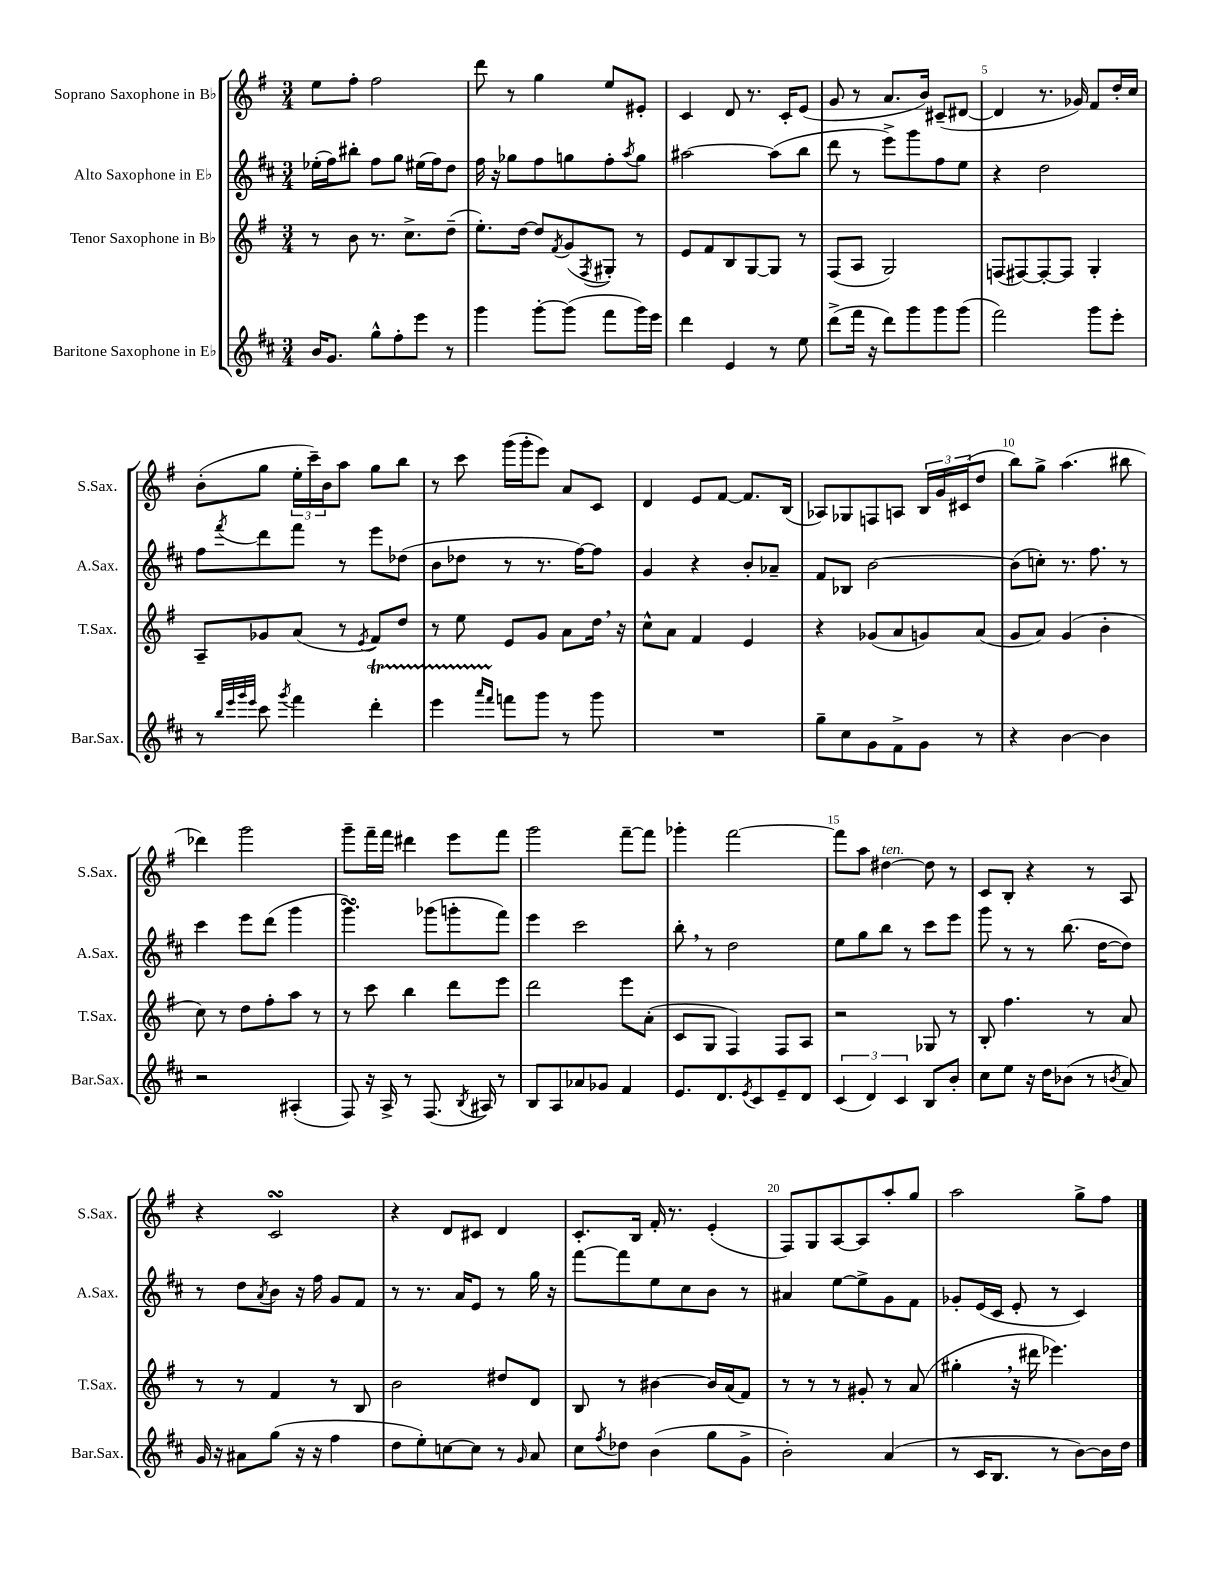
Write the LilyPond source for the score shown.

<<
\new StaffGroup <<
\new Staff = "s0" \with { instrumentName = "Soprano Saxophone in Bb" shortInstrumentName = "S.Sax." } {
    \clef treble \key g \major \numericTimeSignature \time 3/4
    e''8 fis''8-. fis''2 |
    d'''8 r8 g''4 e''8 eis'8-. |
    c'4 d'8 r8. c'16-. e'8( |
    g'8 r8 a'8. b'16) cis'8--( dis'8~ |
    dis'4 r8. ges'16) fis'8 d''16-. c''16 |
    b'8-.( g''8 \tuplet 3/2 { e''16-. c'''16--) b'16 } a''8 g''8 b''8 |
    r8 c'''8 g'''16( g'''16-. e'''8) a'8 c'8 |
    d'4 e'8 fis'8~ fis'8. b16( |
    aes8) ges8 f8 a8 \tuplet 3/2 { b16 g'16 cis'16( } d''8 |
    b''8) g''8-> a''4.( bis''8 |
    des'''4) g'''2 |
    g'''8-- fis'''16-- fis'''16 dis'''4 e'''8 fis'''8 |
    g'''2 fis'''8~-- fis'''8 |
    ges'''4-. fis'''2~ |
    fis'''8 a''8 dis''4~^\markup { \italic "ten." } dis''8 r8 |
    c'8 b8-. r4 r8 a8 |
    r4 c'2\turn |
    r4 d'8 cis'8 d'4 |
    c'8.-. b16 fis'16-. r8. e'4-.( |
    fis8) g8 a8~ a8 a''8-. g''8 |
    a''2 g''8-> fis''8 \bar "|." |
}
\new Staff = "s1" \with { instrumentName = "Alto Saxophone in Eb" shortInstrumentName = "A.Sax." } {
    \clef treble \key d \major \numericTimeSignature \time 3/4
    ees''16-.( fis''16) bis''8-. fis''8 g''8 eis''16( fis''16) d''8 |
    fis''16 r16 ges''8 fis''8 g''8 fis''8-. \acciaccatura { a''8 } g''8 |
    ais''2~ ais''8( b''8 |
    d'''8 r8 e'''8->) g'''8 fis''8 e''8 |
    r4 d''2 |
    fis''8 \acciaccatura { fis'''8 } d'''8 fis'''8 r8 e'''8 des''8( |
    b'8 des''8 r8 r8. fis''16~) fis''8 |
    g'4 r4 b'8-. aes'8-- |
    fis'8 bes8 b'2~ |
    b'8( c''8-.) r8. fis''8. r8 |
    cis'''4 e'''8 d'''8( g'''4 |
    g'''4.\turn) ges'''8( g'''8-. fis'''8) |
    e'''4 cis'''2 |
    b''8-. \breathe r8 d''2 |
    e''8 g''8 b''8 r8 cis'''8 e'''8 |
    g'''8 r8 r8 b''8.( d''16~ d''8) |
    r8 d''8 \acciaccatura { a'8 } b'8 r16 fis''16 g'8 fis'8 |
    r8 r8. a'16 e'8 r8 g''16 r16 |
    fis'''8~ fis'''8 e''8 cis''8 b'8 r8 |
    ais'4 e''8~ e''8-> g'8 fis'8 |
    ges'8-. e'16( cis'16 e'8-. r8 cis'4) \bar "|." |
}
\new Staff = "s2" \with { instrumentName = "Tenor Saxophone in Bb" shortInstrumentName = "T.Sax." } {
    \clef treble \key g \major \numericTimeSignature \time 3/4
    r8 b'8 r8. c''8.-> d''8--( |
    e''8.-.) d''16~ d''8 \acciaccatura { fis'8 } g'8( \acciaccatura { fis8 } gis8-.) r8 |
    e'8 fis'8 b8 g8~ g8 r8 |
    fis8( a8 g2) |
    f8( fis8~) fis8~-. fis8 g4-. |
    a8-- ges'8 a'8( r8 \acciaccatura { e'8 } fis'8) d''8 |
    r8 e''8 e'8 g'8 a'8 d''16 \breathe r16 |
    c''8-^ a'8 fis'4 e'4 |
    r4 ges'8( a'8 g'8) a'8( |
    g'8 a'8) g'4( b'4-. |
    c''8) r8 d''8 fis''8-. a''8 r8 |
    r8 c'''8 b''4 d'''8 e'''8 |
    d'''2 e'''8 a'8-.( |
    c'8 g8 fis4) fis8 a8 |
    r2 ges8 r8 |
    b8-. fis''4. r8 a'8 |
    r8 r8 fis'4 r8 b8 |
    b'2 dis''8 d'8 |
    b8 r8 bis'4~ bis'16 a'16( fis'8) |
    r8 r8 r8 gis'8-. r8 a'8( |
    gis''4-. \breathe r16 dis'''16 ees'''4.) \bar "|." |
}
\new Staff = "s3" \with { instrumentName = "Baritone Saxophone in Eb" shortInstrumentName = "Bar.Sax." } {
    \clef treble \key d \major \numericTimeSignature \time 3/4
    b'16 g'8. g''8-^ fis''8-. e'''8 r8 |
    g'''4 g'''8~-. g'''8( fis'''8 g'''16) e'''16 |
    d'''4 e'4 r8 e''8 |
    d'''8->( fis'''16 r16 d'''8) g'''8 g'''8 g'''8( |
    fis'''2) g'''8 e'''8-. |
    r8 \grace { b''32 e'''32 g'''32 e'''32 } cis'''8 \acciaccatura { g'''8 } fis'''4 d'''4-.\startTrillSpan |
    e'''4 \grace { a'''16 fis'''16 } f'''8\stopTrillSpan g'''8 r8 g'''8 |
    R2. |
    g''8-- cis''8 g'8 fis'8-> g'8 r8 |
    r4 b'4~ b'4 |
    r2 ais4-.( |
    fis8) r16 a16-> r8 fis8.( \acciaccatura { b8 } ais16) r8 |
    b8 a8 aes'8 ges'8 fis'4 |
    e'8. d'8. \acciaccatura { e'8 } cis'8 e'8-- d'8 |
    \tuplet 3/2 { cis'4( d'4) cis'4 } b8 b'8-. |
    cis''8 e''8 r16 d''16 bes'8( r8 \acciaccatura { b'8 } a'8) |
    g'16 r16 ais'8 g''8( r16 r16 fis''4 |
    d''8 e''8-.) c''8~ c''8 r8 \grace { g'16 } a'8 |
    cis''8 \acciaccatura { fis''8 } des''8 b'4( g''8 g'8-> |
    b'2-.) a'4( |
    r8 cis'16 b8. r8 b'8~) b'16 d''16 \bar "|." |
}
>>
>>
\layout { \context { \Score \override BarNumber.break-visibility = ##(#f #t #t) barNumberVisibility = #(every-nth-bar-number-visible 5) } }
